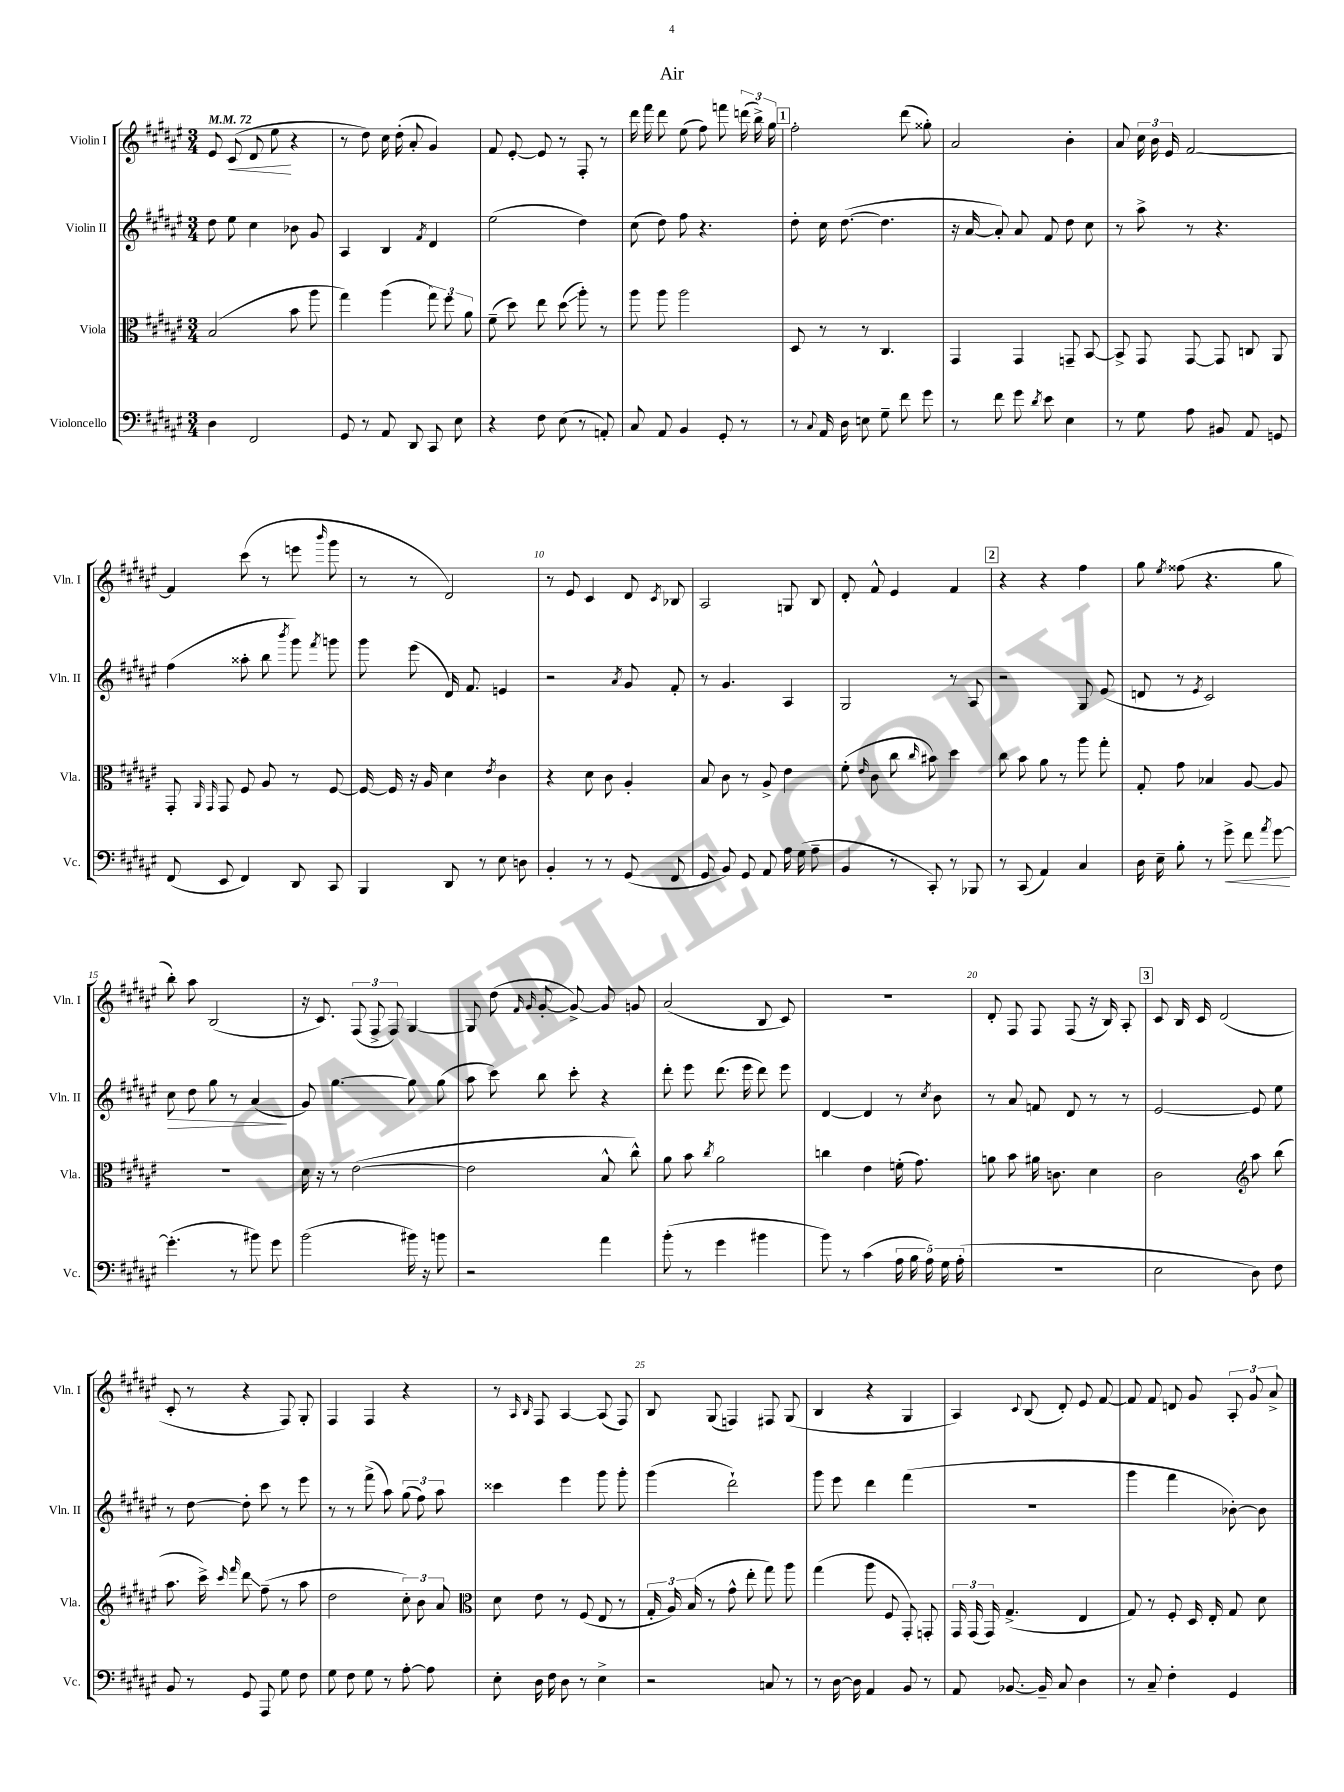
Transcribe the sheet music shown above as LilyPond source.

\header { title = "Air" }
<<
\new StaffGroup <<
\new Staff = "s0" \with { instrumentName = "Violin I" shortInstrumentName = "Vln. I" } {
    \clef treble \key fis \major \numericTimeSignature \time 3/4 \tempo 4 = 72
    \autoBeamOff eis'8 cis'8\<( dis'8 eis''8\! r4 |
    r8 dis''8) cis''16 dis''16-.( ais'8-. gis'4) |
    fis'8 eis'8~-. eis'8 r8 fis8-. r8 |
    dis'''16 fis'''16 dis'''8 eis''8( fis''8) f'''8 \tuplet 3/2 { d'''16( b''16->) gis''16 } |
    \mark \markup { \box "1" } fis''2-. dis'''8( gisis''8-.) |
    ais'2 b'4-. |
    ais'8 \tuplet 3/2 { cis''16 b'16 eis'16 } fis'2~ |
    fis'4 cis'''8( r8 e'''8 \grace { b'''16 } gis'''8 |
    r8 r8 dis'2) |
    r8 eis'8 cis'4 dis'8 \acciaccatura { cis'8 } bes8 |
    ais2 g8 b8 |
    dis'8-. fis'8-^ eis'4 fis'4 |
    \mark \markup { \box "2" } r4 r4 fis''4 |
    gis''8 \acciaccatura { eis''8 } fisis''8( r4. gis''8 |
    b''8-.) ais''8 b2( |
    r16 cis'8.) \tuplet 3/2 { fis8( fis8-> fis8) } gis4~ |
    gis8 dis''8( \grace { fis'16 gis'16 } gis'8~-. gis'8~->) gis'8 g'8 |
    ais'2( b8 cis'8) |
    R2. |
    dis'8-. fis8 fis8 fis8( r16 b16) ais8-. |
    \mark \markup { \box "3" } cis'8 b16 cis'16 dis'2( |
    cis'8-. r8 r4 fis8) gis8-. |
    fis4 fis4 r4 |
    r8 \grace { ais16 b16 } fis8 ais4~ ais8( fis8) |
    b8 gis8( f4) fis8 gis8( |
    b4 r4 gis4 |
    ais4) \appoggiatura { cis'8 } b8( dis'8-.) eis'8 fis'8~ |
    fis'8 fis'8 d'8 gis'8 \tuplet 3/2 { ais8-. gis'8 ais'8-> } \bar "|." |
}
\new Staff = "s1" \with { instrumentName = "Violin II" shortInstrumentName = "Vln. II" } {
    \clef treble \key fis \major \numericTimeSignature \time 3/4
    \autoBeamOff dis''8 eis''8 cis''4 bes'8 gis'8 |
    ais4 b4 \acciaccatura { fis'8 } dis'4 |
    eis''2( dis''4) |
    cis''8( dis''8) fis''8 r4. |
    \mark \markup { \box "1" } dis''8-. cis''16 dis''8.~( dis''4. |
    r16 ais'16~ ais'8-.) ais'8 fis'8 dis''8 cis''8 |
    r8 ais''8-> r8 r4. |
    fis''4( aisis''8-. b''8 \acciaccatura { b'''8 } gis'''8) \acciaccatura { fis'''8 } g'''8 |
    gis'''8 eis'''8( dis'16) fis'8. e'4 |
    r2 \acciaccatura { ais'8 } gis'8 fis'8-. |
    r8 gis'4. ais4 |
    gis2 r8 ais8 |
    \mark \markup { \box "2" } r2 gis8 eis'8( |
    d'8 r8 \acciaccatura { eis'8 } cis'2) |
    cis''8\> dis''8 gis''8 r8 ais'4\!( |
    gis'8) gis''4.~ gis''8 gis''8( |
    ais''8 cis'''8) b''8 cis'''8-. r4 |
    dis'''8-. eis'''8 dis'''8.( eis'''16 dis'''8) eis'''8 |
    dis'4~ dis'4 r8 \acciaccatura { cis''8 } b'8 |
    r8 ais'8 f'8 dis'8 r8 r8 |
    \mark \markup { \box "3" } eis'2~ eis'8 eis''8 |
    r8 dis''8~ dis''8-. cis'''8 r8 eis'''8 |
    r8 r8 fis'''8->( ais''8) \tuplet 3/2 { gis''8( fis''8) ais''8 } |
    cisis'''4 eis'''4 gis'''8 gis'''8-. |
    gis'''4( dis'''2-!) |
    gis'''8 eis'''8 dis'''4 fis'''4( |
    R2. |
    gis'''4 fis'''4 bes'8~-.) bes'8 \bar "|." |
}
\new Staff = "s2" \with { instrumentName = "Viola" shortInstrumentName = "Vla." } {
    \clef alto \key fis \major \numericTimeSignature \time 3/4
    \autoBeamOff b2( b'8 ais''8 |
    gis''4) ais''4( \tuplet 3/2 { gis''8) fis''8 ais'8 } |
    fis'8--( dis''8) eis''8 dis''8\glissando( ais''8-.) r8 |
    ais''8 ais''8 ais''2 |
    \mark \markup { \box "1" } dis8 r8 r8 cis4. |
    gis,4 gis,4 g,8-- b,8~ |
    b,8-> gis,8 gis,8~ gis,8 c8 ais,8 |
    gis,8-. \grace { ais,16 gis,16 } gis,8 fis8 ais8 r8 fis8~ |
    fis16~ fis16 r16 ais16 dis'4 \acciaccatura { eis'8 } cis'4 |
    r4 dis'8 cis'8 ais4-. |
    b8 cis'8 r8 ais8-> eis'4 |
    fis'8-.( \grace { eis'16 } cis'8 cis''8 \grace { cis''16 } bis'8) dis''4 |
    \mark \markup { \box "2" } cis''8 b'8 ais'8 r8 ais''8 gis''8-. |
    gis8-. gis'8 bes4 ais8~ ais8 |
    R2. |
    dis'16 r16 r8 eis'2~( |
    eis'2 b8-^ cis''8-^) |
    ais'8 b'8 \acciaccatura { cis''8 } ais'2 |
    c''4 eis'4 f'16-.( gis'8.) |
    a'8 b'8 ais'16 c'8. dis'4 |
    \mark \markup { \box "3" } cis'2 \clef treble ais''8 b''8( |
    ais''8. cis'''16->) \grace { cis'''16 fis'''16 } dis'''8\glissando fis''8--( r8 ais''8 |
    dis''2 \tuplet 3/2 { cis''8-.) b'8 ais'8 } |
    \clef alto dis'8 eis'8 r8 fis8( eis8 r8 |
    \tuplet 3/2 { gis16-. ais16) b16( } r8 gis'8-^ eis''8-. gis''8) ais''8 |
    gis''4( ais''8 fis8 gis,8-.) g,8-. |
    \tuplet 3/2 { gis,16 gis,16( gis,16) } gis4.->( eis4 |
    gis8) r8 fis8-. dis16 eis16-. gis8 dis'8 \bar "|." |
}
\new Staff = "s3" \with { instrumentName = "Violoncello" shortInstrumentName = "Vc." } {
    \clef bass \key fis \major \numericTimeSignature \time 3/4
    \autoBeamOff dis4 fis,2 |
    gis,8 r8 ais,8 dis,8 cis,8 eis8 |
    r4 fis8 eis8( r8 a,8-.) |
    cis8 ais,8 b,4 gis,8-. r8 |
    \mark \markup { \box "1" } r8 \appoggiatura { cis8 } ais,16 dis16 e8 gis8-- fis'8 gis'8 |
    r8 fis'8 gis'8 \acciaccatura { dis'8 } eis'8 eis4 |
    r8 gis8 ais8 bis,8 ais,8 g,8 |
    fis,8( eis,8 fis,4) dis,8 cis,8 |
    b,,4 dis,8 r8 eis8 d8 |
    b,4-. r8 r8 gis,8( fis,8 |
    gis,8 b,8) gis,8 ais,8 ais16 gis16( ais8-- |
    b,4 r8 cis,8-.) r8 bes,,8 |
    \mark \markup { \box "2" } r8 cis,8( ais,4) cis4 |
    dis16 eis16-- b8-. r8 gis'8->\< fis'8 \acciaccatura { ais'8 } gis'8~\! |
    gis'4.-.( r8 bis'8) gis'8 |
    b'2( bis'16) r16 b'8 |
    r2 ais'4 |
    b'8-.( r8 gis'4 bis'4 |
    b'8) r8 cis'4( \tuplet 5/4 { ais16 b16 ais16) gis16 ais16-.( } |
    r2. |
    \mark \markup { \box "3" } eis2 dis8) fis8 |
    b,8 r8 gis,8 ais,,8 gis8 fis8 |
    gis8 fis8 gis8 r8 ais8~-. ais8 |
    eis8-. dis16 fis16 dis8 r8 eis4-> |
    r2 c8 r8 |
    r8 dis16~ dis16 ais,4 b,8 r8 |
    ais,8 bes,8.~ bes,16-- cis8 dis4 |
    r8 cis8-- fis4-. gis,4 \bar "|." |
}
>>
>>
\layout { \context { \Score \override BarNumber.break-visibility = ##(#f #t #t) barNumberVisibility = #(every-nth-bar-number-visible 5) } }
